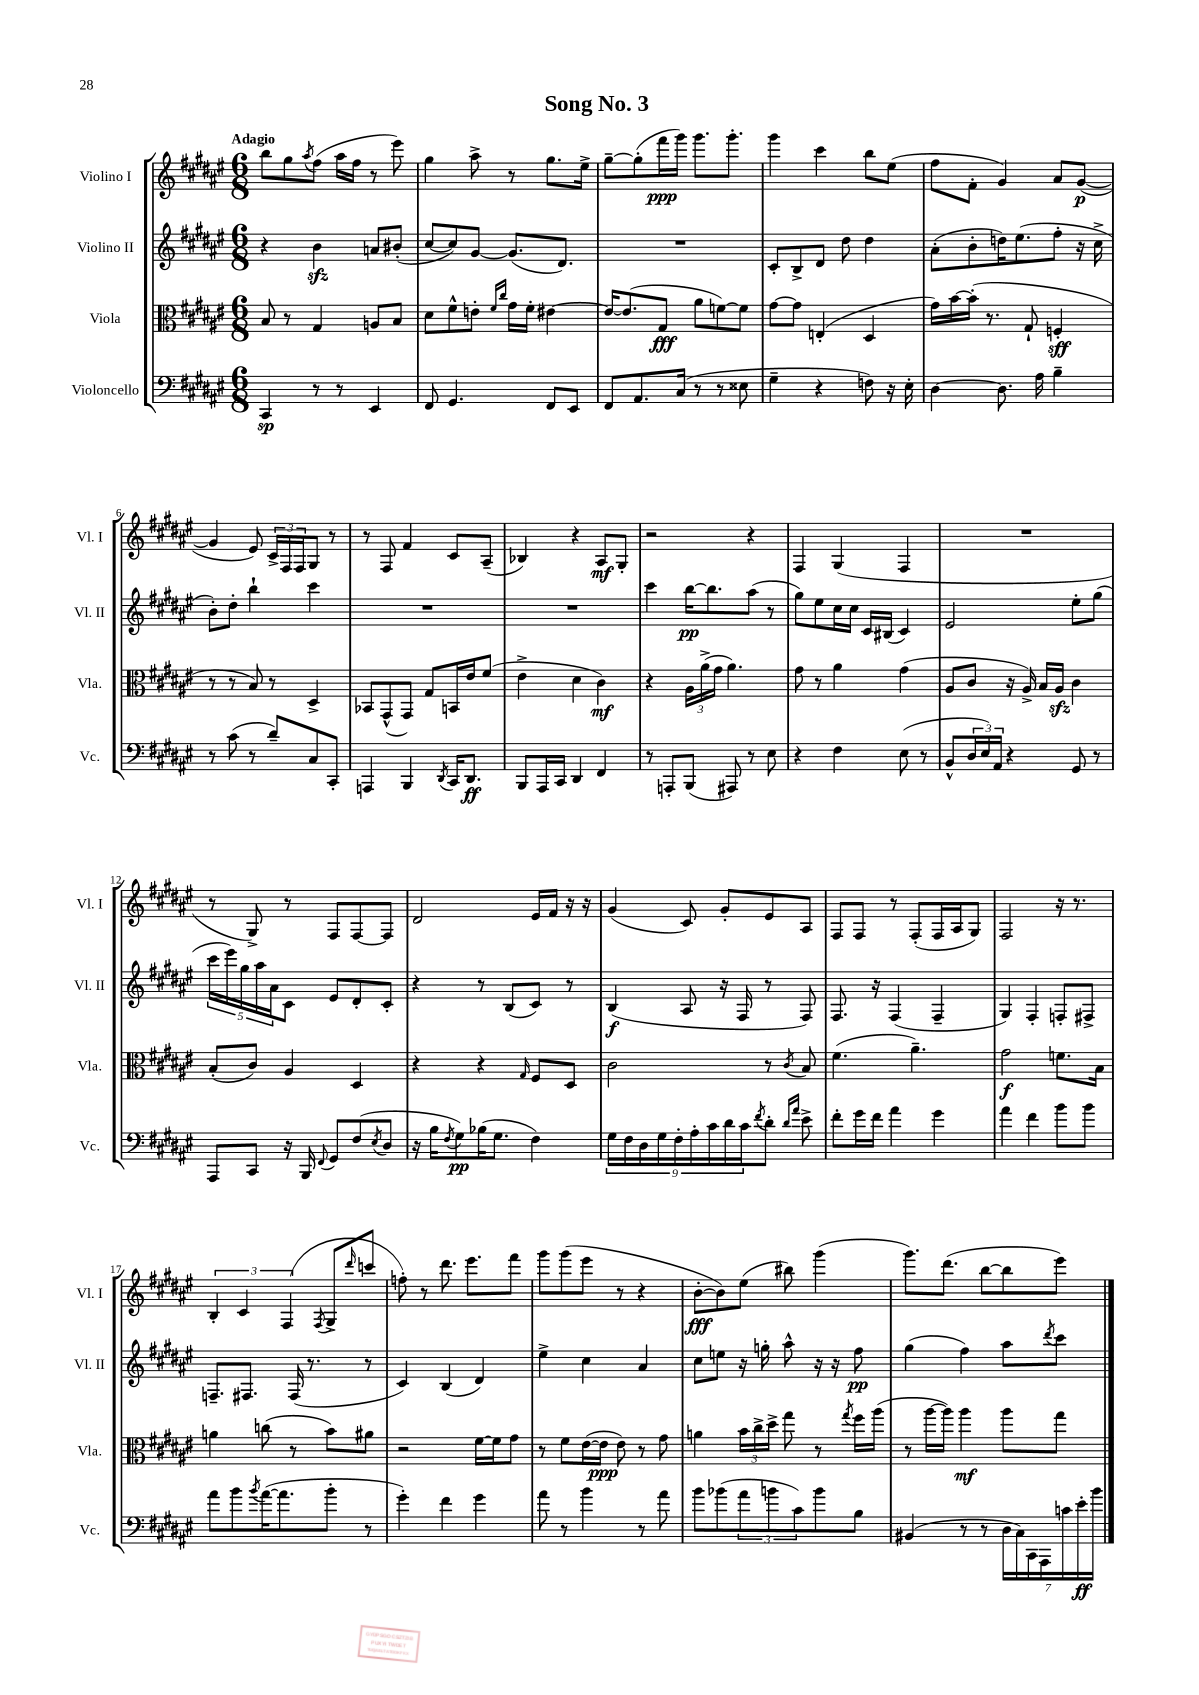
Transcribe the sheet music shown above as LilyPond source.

\header { title = "Song No. 3" }
<<
\new StaffGroup <<
\new Staff = "s0" \with { instrumentName = "Violino I" shortInstrumentName = "Vl. I" } {
    \clef treble \key fis \major \numericTimeSignature \time 6/8 \tempo "Adagio"
    b''8 gis''8 \acciaccatura { ais''8 } fis''8( ais''16 fis''16 r8 eis'''8) |
    gis''4 ais''8-> r8 gis''8. eis''16-> |
    gis''8~-- gis''8-.( fis'''16\ppp gis'''16) gis'''8. gis'''8.-. |
    gis'''4 cis'''4 b''8 eis''8( |
    fis''8 fis'8-. gis'4) ais'8 gis'8~\p( |
    gis'4 eis'8) \tuplet 3/2 { cis'16-> fis16 fis16 } gis8 r8 |
    r8 fis8 fis'4 cis'8 ais8--( |
    bes4) r4 ais8\mf gis8-. |
    r2 r4 |
    fis4 gis4( fis4 |
    R2. |
    r8 gis8->) r8 fis8 fis8~ fis8 |
    dis'2 eis'16 fis'16 r16 r16 |
    gis'4( cis'8) gis'8-. eis'8 ais8 |
    fis8 fis8 r8 fis8-.( fis16 ais16 gis8) |
    fis2 r16 r8. |
    \tuplet 3/2 { b4-. cis'4 fis4( } \acciaccatura { fis8 } gis8-> \grace { dis'''16 } c'''8 |
    f''8-.) r8 dis'''8. eis'''8. fis'''8 |
    gis'''8 gis'''8( eis'''8 r8 r4 |
    b'8~-.\fff b'8) eis''8( bis''8) gis'''4( |
    gis'''8.) dis'''8.( b''8~ b''8 eis'''8) \bar "|." |
}
\new Staff = "s1" \with { instrumentName = "Violino II" shortInstrumentName = "Vl. II" } {
    \clef treble \key fis \major \numericTimeSignature \time 6/8
    r4 b'4\sfz a'8 bis'8-.( |
    cis''8~ cis''8) gis'8~ gis'8.( dis'8.) |
    R2. |
    cis'8-. b8-> dis'8 dis''8 dis''4 |
    ais'8-.( b'8-. d''16) eis''8.( fis''8-. r16 cis''16-> |
    b'8-.) dis''8-. b''4-! cis'''4 |
    R2. |
    R2. |
    cis'''4 b''16~\pp b''8. ais''8( r8 |
    gis''8) eis''8 cis''16 cis''16 cis'16 bis16( cis'4) |
    eis'2 eis''8-. gis''8( |
    \tuplet 5/4 { cis'''16 eis'''16) gis''16 ais''16 ais'16 } cis'8 eis'8 dis'8-. cis'8-. |
    r4 r8 b8( cis'8) r8 |
    b4\f( ais8 r16 fis16 r8 fis8) |
    fis8. r16 fis4( fis4-- |
    gis4) fis4-. f8-. fis8-> |
    f8.-- fis8. fis16( r8. r8 |
    cis'4) b4( dis'4) |
    eis''4-> cis''4 ais'4 |
    cis''8 e''8 r16 g''16-. ais''8-^ r16 r16 fis''8\pp |
    gis''4( fis''4) ais''8 \acciaccatura { dis'''8 } cis'''8 \bar "|." |
}
\new Staff = "s2" \with { instrumentName = "Viola" shortInstrumentName = "Vla." } {
    \clef alto \key fis \major \numericTimeSignature \time 6/8
    b8 r8 gis4 a8 b8 |
    dis'8 fis'8-^ e'8-. \grace { fis'16 cis''16 } gis'16 fis'16-. eis'4~ |
    eis'16~ eis'8.( gis8\fff ais'8 f'8~) f'8 |
    gis'8~ gis'8 e4-.( dis4 |
    gis'16) b'16~ b'16-.( r8. gis8-! f4-.\sff |
    r8 r8 b8) r8 dis4-> |
    bes,8 gis,8-^( gis,8) gis8 b,16 eis'16 fis'8( |
    eis'4-> dis'4 cis'4\mf) |
    r4 \tuplet 3/2 { ais16 ais'16->( gis'16 } ais'4.) |
    gis'8 r8 ais'4 gis'4( |
    ais8 cis'8 r16 ais16->) b16 ais16\sfz cis'4 |
    b8-.( cis'8) ais4 dis4 |
    r4 r4 \grace { gis16 } fis8 dis8 |
    cis'2 r8 \acciaccatura { cis'8 } b8 |
    fis'4.( ais'4.--) |
    gis'2\f f'8. b16 |
    a'4 c''8( r8 b'8) ais'8 |
    r2 fis'16~ fis'16 gis'8 |
    r8 fis'8 eis'16~( eis'16\ppp eis'8) r8 gis'8 |
    a'4 \tuplet 3/2 { b'16 cis''16-> dis''16-> } gis''8 r8 \acciaccatura { gis''8 } fis''16 ais''16( |
    r8 ais''16~ ais''16) ais''4\mf ais''8 gis''8 \bar "|." |
}
\new Staff = "s3" \with { instrumentName = "Violoncello" shortInstrumentName = "Vc." } {
    \clef bass \key fis \major \numericTimeSignature \time 6/8
    cis,4\sp r8 r8 eis,4 |
    fis,8 gis,4. fis,8 eis,8 |
    fis,8 ais,8. cis16( r8 r8 eisis8 |
    gis4-- r4 f8) r16 eis16-. |
    dis4~ dis8. ais16 b4-- |
    r8 cis'8( r8 dis'8--) cis8 cis,8-. |
    a,,4 b,,4 \acciaccatura { dis,8 } cis,16 dis,8.\ff |
    b,,8 ais,,16 cis,16 dis,4 fis,4 |
    r8 a,,8-. b,,8( ais,,8) r8 eis8 |
    r4 fis4 eis8( r8 |
    b,8-^ \tuplet 3/2 { dis16 eis16) ais,16 } r4 gis,8 r8 |
    ais,,8 cis,8 r16 b,,16 \appoggiatura { fis,8 } gis,8 fis8( \acciaccatura { eis8 } dis8 |
    r16 b16 \acciaccatura { fis8 } gis8\pp) bes16( gis8. fis4) |
    \tuplet 9/8 { gis16 fis16 dis16 gis16 fis16-. ais16-. cis'16 dis'16 cis'16 } \acciaccatura { fis'8 } dis'8-. \grace { dis'16 ais'16 } eis'8-> |
    fis'8-. gis'16 fis'16 ais'4 gis'4 |
    ais'4 fis'4 b'8 b'8 |
    ais'8 b'8 \acciaccatura { b'8 } ais'16~( ais'8. b'8-. r8 |
    gis'4-.) fis'4 gis'4 |
    ais'8 r8 b'4 r8 ais'8 |
    b'8 bes'8( \tuplet 3/2 { ais'8 b'8 cis'8) } b'8 b8 |
    bis,4( r8 r8 \tuplet 7/4 { dis16 cis16) cis,16 ais,,16 c'16 eis'16-.\ff b'16 } \bar "|." |
}
>>
>>
